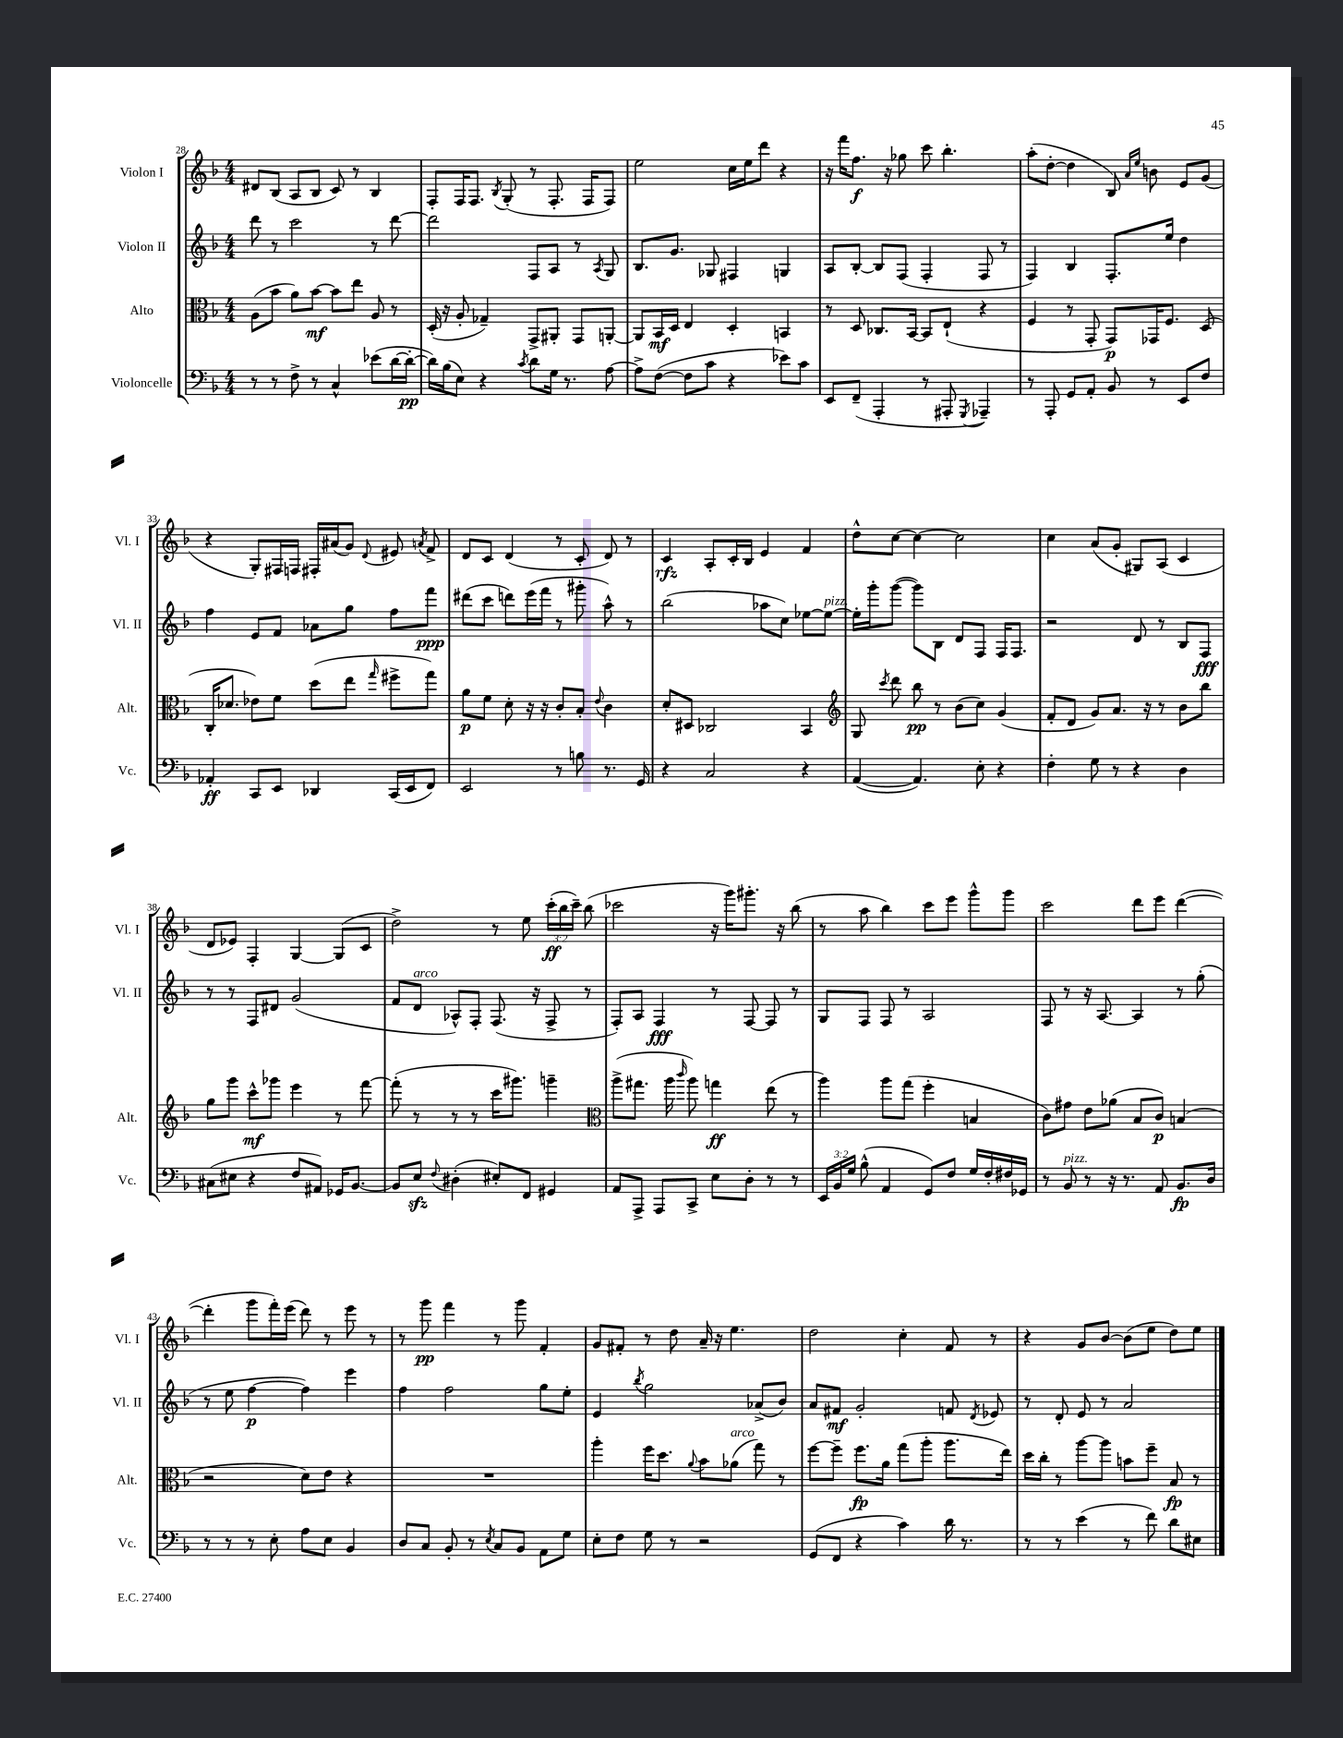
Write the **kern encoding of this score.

**kern	**dynam	**kern	**dynam	**kern	**dynam	**kern	**dynam
*part4	*part4	*part3	*part3	*part2	*part2	*part1	*part1
*staff4	*staff4	*staff3	*staff3	*staff2	*staff2	*staff1	*staff1
*I"Violoncelle	*	*I"Alto	*	*I"Violon II	*	*I"Violon I	*
*I'Vc.	*	*I'Alt.	*	*I'Vl. II	*	*I'Vl. I	*
*clefF4	*	*clefC3	*	*clefG2	*	*clefG2	*
*k[b-]	*	*k[b-]	*	*k[b-]	*	*k[b-]	*
*M4/4	*	*M4/4	*	*M4/4	*	*M4/4	*
=28	=28	=28	=28	=28	=28	=28	=28
8r	.	(8A\L	.	8ddd\	.	8d#X/L	.
8r	.	8b-\J	.	8r	.	(8B-/J	.
8F^\	.	8a\L)	.	2ccc\	.	8A/L	.
8r	.	[8b-\J	mf	.	.	8B-/J	.
4C^^/	.	8b-\L]	.	.	.	8c/)	.
.	.	8ee\J	.	.	.	8r	.
(8e-X\L	.	8A/	.	8r	.	4B-/	.
[16d\L	.	8r	.	[8ddd\	.	.	.
16d'\JJ_	pp	.	.	.	.	.	.
=29	=29	=29	=29	=29	=29	=29	=29
16d\LL])	.	(16D'/	.	2ddd\]	.	8F'/L	.
(16B-\J	.	16r	.	.	.	.	.
8E\J)	.	8A'/	.	.	.	16F/K	.
.	.	.	.	.	.	8.F/J	.
4r	.	4G-X~/)	.	.	.	.	.
.	.	.	.	.	.	8qB-/	.
.	.	.	.	.	.	(8G'/	.
8qc/	.	.	.	.	.	.	.
8d\L	.	8GG^/L	.	8F/L	.	8r	.
16G\Jk	.	8AA#X'/J	.	8A/J	.	8.F'/	.
8.r	.	.	.	.	.	.	.
.	.	8GG/L	.	8r	.	.	.
.	.	.	.	.	.	16F/KL	.
.	.	.	.	8qA/	.	.	.
[8A\	.	[8AAn'/J	.	8G/	.	8F/J)	.
=30	=30	=30	=30	=30	=30	=30	=30
8A^\L]	.	8AA/L]	.	8.B-/L	.	2ee\	.
([8F\J	.	16BB-/L	mf	.	.	.	.
.	.	16D/JJ	.	8.g/J	.	.	.
8F\L]	.	4E/	.	.	.	.	.
8c\J	.	.	.	8G-X/	.	.	.
4r	.	4D'/	.	4F#X/	.	16cc\LL	.
.	.	.	.	.	.	16ee\J	.
.	.	.	.	.	.	8ddd\J	.
8e-X\L)	.	4BBn/	.	4Gn/	.	4r	.
8c\J	.	.	.	.	.	.	.
=31	=31	=31	=31	=31	=31	=31	=31
8EE/L	.	8r	.	8A/L	.	16r	.
.	.	.	.	.	.	16fff\KL	.
(8FF~/J	.	8D/	.	[8B-'/J	.	8.ff\J	f
4AAA'/	.	8.C-X/L	.	8B-/L]	.	.	.
.	.	.	.	.	.	16r	.
.	.	.	.	(8F/J	.	8gg-X\	.
.	.	[16BB-/Jk	.	.	.	.	.
8r	.	8BB-/L]	.	4F'/	.	8ccc\	.
8AAA#X'/	.	(8E`/J	.	.	.	4.bb-'\	.
8qGGG/	.	.	.	.	.	.	.
4AAA-X~/)	.	4r	.	8F/	.	.	.
.	.	.	.	8r	.	.	.
=32	=32	=32	=32	=32	=32	=32	=32
8r	.	4F/	.	4F/)	.	(8aa'\L	.
8AAA'/	.	.	.	.	.	[8dd'\J	.
8GG/L	.	8r	.	4B-/	.	4dd\]	.
8AA'/J	.	8GG'/	.	.	.	.	.
8BB-/	.	8GG/L)	p	8.F'/L	.	8B-/)	.
.	.	.	.	.	.	16qqa/LL	.
.	.	.	.	.	.	16qqee/JJ	.
8r	.	16GG-X/K	.	.	.	8bn\	.
.	.	8.F/J	.	16ee/Jk	.	.	.
8EE/L	.	.	.	4dd\	.	8e/L	.
8F/J	.	(8D/	.	.	.	(8g/J	.
!!LO:LB:g=z
=33	=33	=33	=33	=33	=33	=33	=33
4AA-X'/	ff	16C'/KL	.	4ff\	.	4r	.
.	.	8.d-X/J	.	.	.	.	.
8CC/L	.	8e-X\L)	.	8e/L	.	8G'/L)	.
8EE/J	.	8f\J	.	8f/J	.	16F#X/L	.
.	.	.	.	.	.	16Fn/JJ	.
4DD-X/	.	(8dd\L	.	8a-X\L	.	16F#X'/LL	.
.	.	.	.	.	.	(16a#X/J	.
.	.	8ee\J	.	8gg\J	.	8g/J)	.
.	.	16qqgg/	.	.	.	8qqd/	.
(16CC/LL	.	8ff#X^\L	.	8ff\L	.	8e#X/	.
16EE/J	.	.	.	.	.	.	.
.	.	.	.	.	.	8qan/	.
8FF/J)	.	8gg\J)	.	8fff\J	ppp	8f^/	.
=34	=34	=34	=34	=34	=34	=34	=34
2EE/	.	8a\L	p	(8ddd#X\L	.	8d/L	.
.	.	8f\J	.	8ccc\J	.	8c/J	.
.	.	8d'\	.	8dddn\L)	.	(4d/	.
.	.	16r	.	(16eee\L	.	.	.
.	.	16r	.	16fff\JJ	.	.	.
8r	.	8c'/L	.	8r	.	8r	.
8Bn\	.	8B-'/J	.	8ggg#X'\	.	8c'/	.
.	.	8qqe/	.	.	.	.	.
8.r	.	4c\	.	8aa^^\)	.	8d/)	.
.	.	.	.	8r	.	8r	.
16GG/	.	.	.	.	.	.	.
=35	=35	=35	=35	=35	=35	=35	=35
4r	.	8d'/L	.	(2bb-\	.	4c/	rfz
.	.	8D#X/J	.	.	.	.	.
2C/	.	2C-X/	.	.	.	8A'/L	.
.	.	.	.	.	.	16c'/L	.
.	.	.	.	.	.	16B-/JJ	.
.	.	.	.	8aa-X\L	.	4e/	.
.	.	.	.	8cc\J)	.	.	.
4r	.	4BB-/	.	[8ee-X\L	.	4f/	.
!	!	!	!	!LO:TX:a:i:t=pizz.	!	!	!
.	.	.	.	8ee-\J_	.	.	.
=36	=36	=36	=36	=36	=36	=36	=36
*	*	*clefG2	*	*	*	*	*
([4AA/	.	8G/	.	16ee-'\LL]	.	8dd^^\L	.
.	.	.	.	16ggg'\J	.	.	.
.	.	8qccc/	.	.	.	.	.
.	.	8ddd\	.	([8ggg\J	.	[8cc\J	.
4.AA/])	.	8bb-\	pp	8ggg\L])	.	4cc\_	.
.	.	8r	.	8B-\J	.	.	.
.	.	(8b-\L	.	8d/L	.	2cc\]	.
8E'\	.	8cc\J)	.	8F/J	.	.	.
4r	.	(4g/	.	16F/KL	.	.	.
.	.	.	.	8.F/J	.	.	.
=37	=37	=37	=37	=37	=37	=37	=37
4F'\	.	8f'/L	.	2r	.	4cc\	.
.	.	8d/J	.	.	.	.	.
8G\	.	8g/L)	.	.	.	(8a/L	.
8r	.	8.a/J	.	.	.	8g'/J	.
4r	.	.	.	8d/	.	8G#X/L)	.
.	.	16r	.	.	.	.	.
.	.	8r	.	8r	.	(8A/J	.
4D\	.	8b-\L	.	8B-/L	.	4c/	.
.	.	8bb-\J	.	8F/J	fff	.	.
!!LO:LB:g=z
=38	=38	=38	=38	=38	=38	=38	=38
(8C#X\L	.	8gg\L	.	8r	.	8d/L	.
8E#X\J	.	8ggg\J	.	8r	.	8e-X/J)	.
4r	.	8ccc^^\L	mf	8F/L	.	4F'/	.
.	.	8ggg-X\J	.	8d#X/J	.	.	.
8F/L	.	4eee\	.	(2g/	.	[4G/	.
8AA#X/J)	.	.	.	.	.	.	.
16GG-X/KL	.	8r	.	.	.	(8G/L]	.
[8.BB-/J	.	.	.	.	.	.	.
.	.	[8fff\	.	.	.	8c/J	.
=39	=39	=39	=39	=39	=39	=39	=39
8BB-/L]	.	(8fff'\]	.	8f/L	.	2dd^\)	.
!	!	!	!	!LO:TX:a:i:t=arco	!	!	!
8Ezz/J	.	8r	.	8d/J	.	.	.
8qqF/	.	.	.	.	.	.	.
(4D#X'\	.	8r	.	8A-X^^/L)	.	.	.
.	.	8r	.	8F'/J	.	.	.
8E#X'/L)	.	16ccc\KL	.	(8.F/	.	8r	.
.	.	8.ggg#X\J)	.	.	.	.	.
8FF/J	.	.	.	.	.	8ee\	.
.	.	.	.	16r	.	.	.
4GG#X/	.	4gggn~\	.	8F^/	.	(24ccc'\LL	ff
.	.	.	.	.	.	24bb-\	.
.	.	.	.	.	.	24ccc~\JJ)	.
.	.	.	.	8r	.	(8bb-\	.
=40	=40	=40	=40	=40	=40	=40	=40
*	*	*clefC3	*	*	*	*	*
8AA/L	.	(8aa^\L	.	8F'/L)	.	2ccc-X\	.
8AAA^/J	.	8.gg#X\J	.	8A/J	.	.	.
8AAA/L	.	.	.	4F/	fff	.	.
.	.	16aa\	.	.	.	.	.
.	.	16qqccc/	.	.	.	.	.
8CC^/J	.	8aa\)	.	.	.	.	.
8E\L	.	4ggn\	ff	8r	.	16r	.
.	.	.	.	.	.	16ggg\KL)	.
8D'\J	.	.	.	[8F/	.	8.ggg#X'\J	.
8r	.	(8ee\	.	8F/]	.	.	.
.	.	.	.	.	.	16r	.
8r	.	8r	.	8r	.	(8bb-\	.
=41	=41	=41	=41	=41	=41	=41	=41
24EE/LL	.	4aa\)	.	8G/L	.	8r	.
24BB-/	.	.	.	.	.	.	.
24G/JJ	.	.	.	.	.	.	.
(8B-^^\	.	.	.	8F/J	.	8aa\	.
4AA/	.	8aa\L	.	8F/	.	4bb-\)	.
.	.	(8gg\J	.	8r	.	.	.
8GG/L)	.	4ff'\	.	2A/	.	8ccc\L	.
8F/J	.	.	.	.	.	8eee\J	.
16G/LL	.	4Bn/	.	.	.	8ggg^^\L	.
16F'/	.	.	.	.	.	.	.
16F#X/	.	.	.	.	.	8ggg\J	.
16GG-X/JJ	.	.	.	.	.	.	.
=42	=42	=42	=42	=42	=42	=42	=42
8r	.	8c\L)	.	8F/	.	2ccc\	.
!LO:TX:a:i:t=pizz.	!	!	!	!	!	!	!
8BB-/	.	8g#X\J	.	8r	.	.	.
8r	.	8e\L	.	16r	.	.	.
.	.	.	.	[8.A/	.	.	.
16r	.	(8a-X\J	.	.	.	.	.
8.r	.	.	.	.	.	.	.
.	.	8B-/L	.	4A/]	.	8ddd\L	.
8AA/	.	8c/J)	p	.	.	8eee\J	.
8.BB-/L	fp	(4Bn/	.	8r	.	([4ddd\	.
.	.	.	.	(8gg'\	.	.	.
16D/Jk	.	.	.	.	.	.	.
!!LO:LB:g=z
=43	=43	=43	=43	=43	=43	=43	=43
8r	.	2r	.	8r	.	4ddd'\]	.
8r	.	.	.	8ee\	.	.	.
8r	.	.	.	[4ff\	p	8ggg\L	.
8E'\	.	.	.	.	.	16fff'\L)	.
.	.	.	.	.	.	(16eee\JJ	.
8A\L	.	8d\L)	.	4ff\])	.	8ddd\)	.
8E\J	.	8e\J	.	.	.	8r	.
4BB-/	.	4r	.	4eee\	.	8eee\	.
.	.	.	.	.	.	8r	.
=44	=44	=44	=44	=44	=44	=44	=44
8D/L	.	1r	.	4ff\	.	8r	.
8C/J	.	.	.	.	.	8ggg\	pp
8BB-'/	.	.	.	2ff\	.	4fff\	.
8r	.	.	.	.	.	.	.
8qE/	.	.	.	.	.	.	.
8C/L	.	.	.	.	.	8r	.
8BB-/J	.	.	.	.	.	8ggg\	.
8AA\L	.	.	.	8gg\L	.	4f'/	.
8G\J	.	.	.	8ee'\J	.	.	.
=45	=45	=45	=45	=45	=45	=45	=45
8E'\L	.	4aa'\	.	4e/	.	8g/L	.
8F\J	.	.	.	.	.	8f#X'/J	.
.	.	.	.	8qbb-/	.	.	.
8G\	.	16ff\KL	.	2gg\	.	8r	.
.	.	8.dd\J	.	.	.	.	.
8r	.	.	.	.	.	8dd\	.
.	.	8qqa/	.	.	.	.	.
2r	.	8b-\L	.	.	.	16a~/	.
.	.	.	.	.	.	16r	.
!	!	!LO:TX:a:i:t=arco	!	!	!	!	!
.	.	(8a-X\J	.	.	.	4.ee\	.
.	.	8gg\)	.	(8a-X^/L	.	.	.
.	.	8r	.	8b-/J)	.	.	.
=46	=46	=46	=46	=46	=46	=46	=46
(8GG/L	.	[8ff\L	.	8a/L	.	2dd\	.
8FF/J	.	8ff~\J]	.	8f#X/J	mf	.	.
4r	.	8.ff\L	fp	2g'/	.	.	.
.	.	16a\Jk	.	.	.	.	.
4c\)	.	(8gg\L	.	.	.	4cc'\	.
.	.	8aa'\J	.	.	.	.	.
16d\	.	8.aa\L	.	8fn/	.	8f/	.
8.r	.	.	.	.	.	.	.
.	.	.	.	8qd/	.	.	.
.	.	.	.	8e-X/	.	8r	.
.	.	16ee\Jk)	.	.	.	.	.
=47	=47	=47	=47	=47	=47	=47	=47
8r	.	16dd\LL	.	8r	.	4r	.
.	.	16cc'\JJ	.	.	.	.	.
8r	.	8r	.	8d'/	.	.	.
(4e\	.	[8aa\L	.	8e/	.	8g/L	.
.	.	8aa\J]	.	8r	.	[8b-/J	.
8r	.	8bn\L	.	2a/	.	(8b-\L]	.
8f\)	.	8ff~\J	.	.	.	8ee\J	.
8d\L	.	8B-/	fp	.	.	8dd\L)	.
8E#X\J	.	8r	.	.	.	8ee\J	.
==	==	==	==	==	==	==	==
*-	*-	*-	*-	*-	*-	*-	*-
